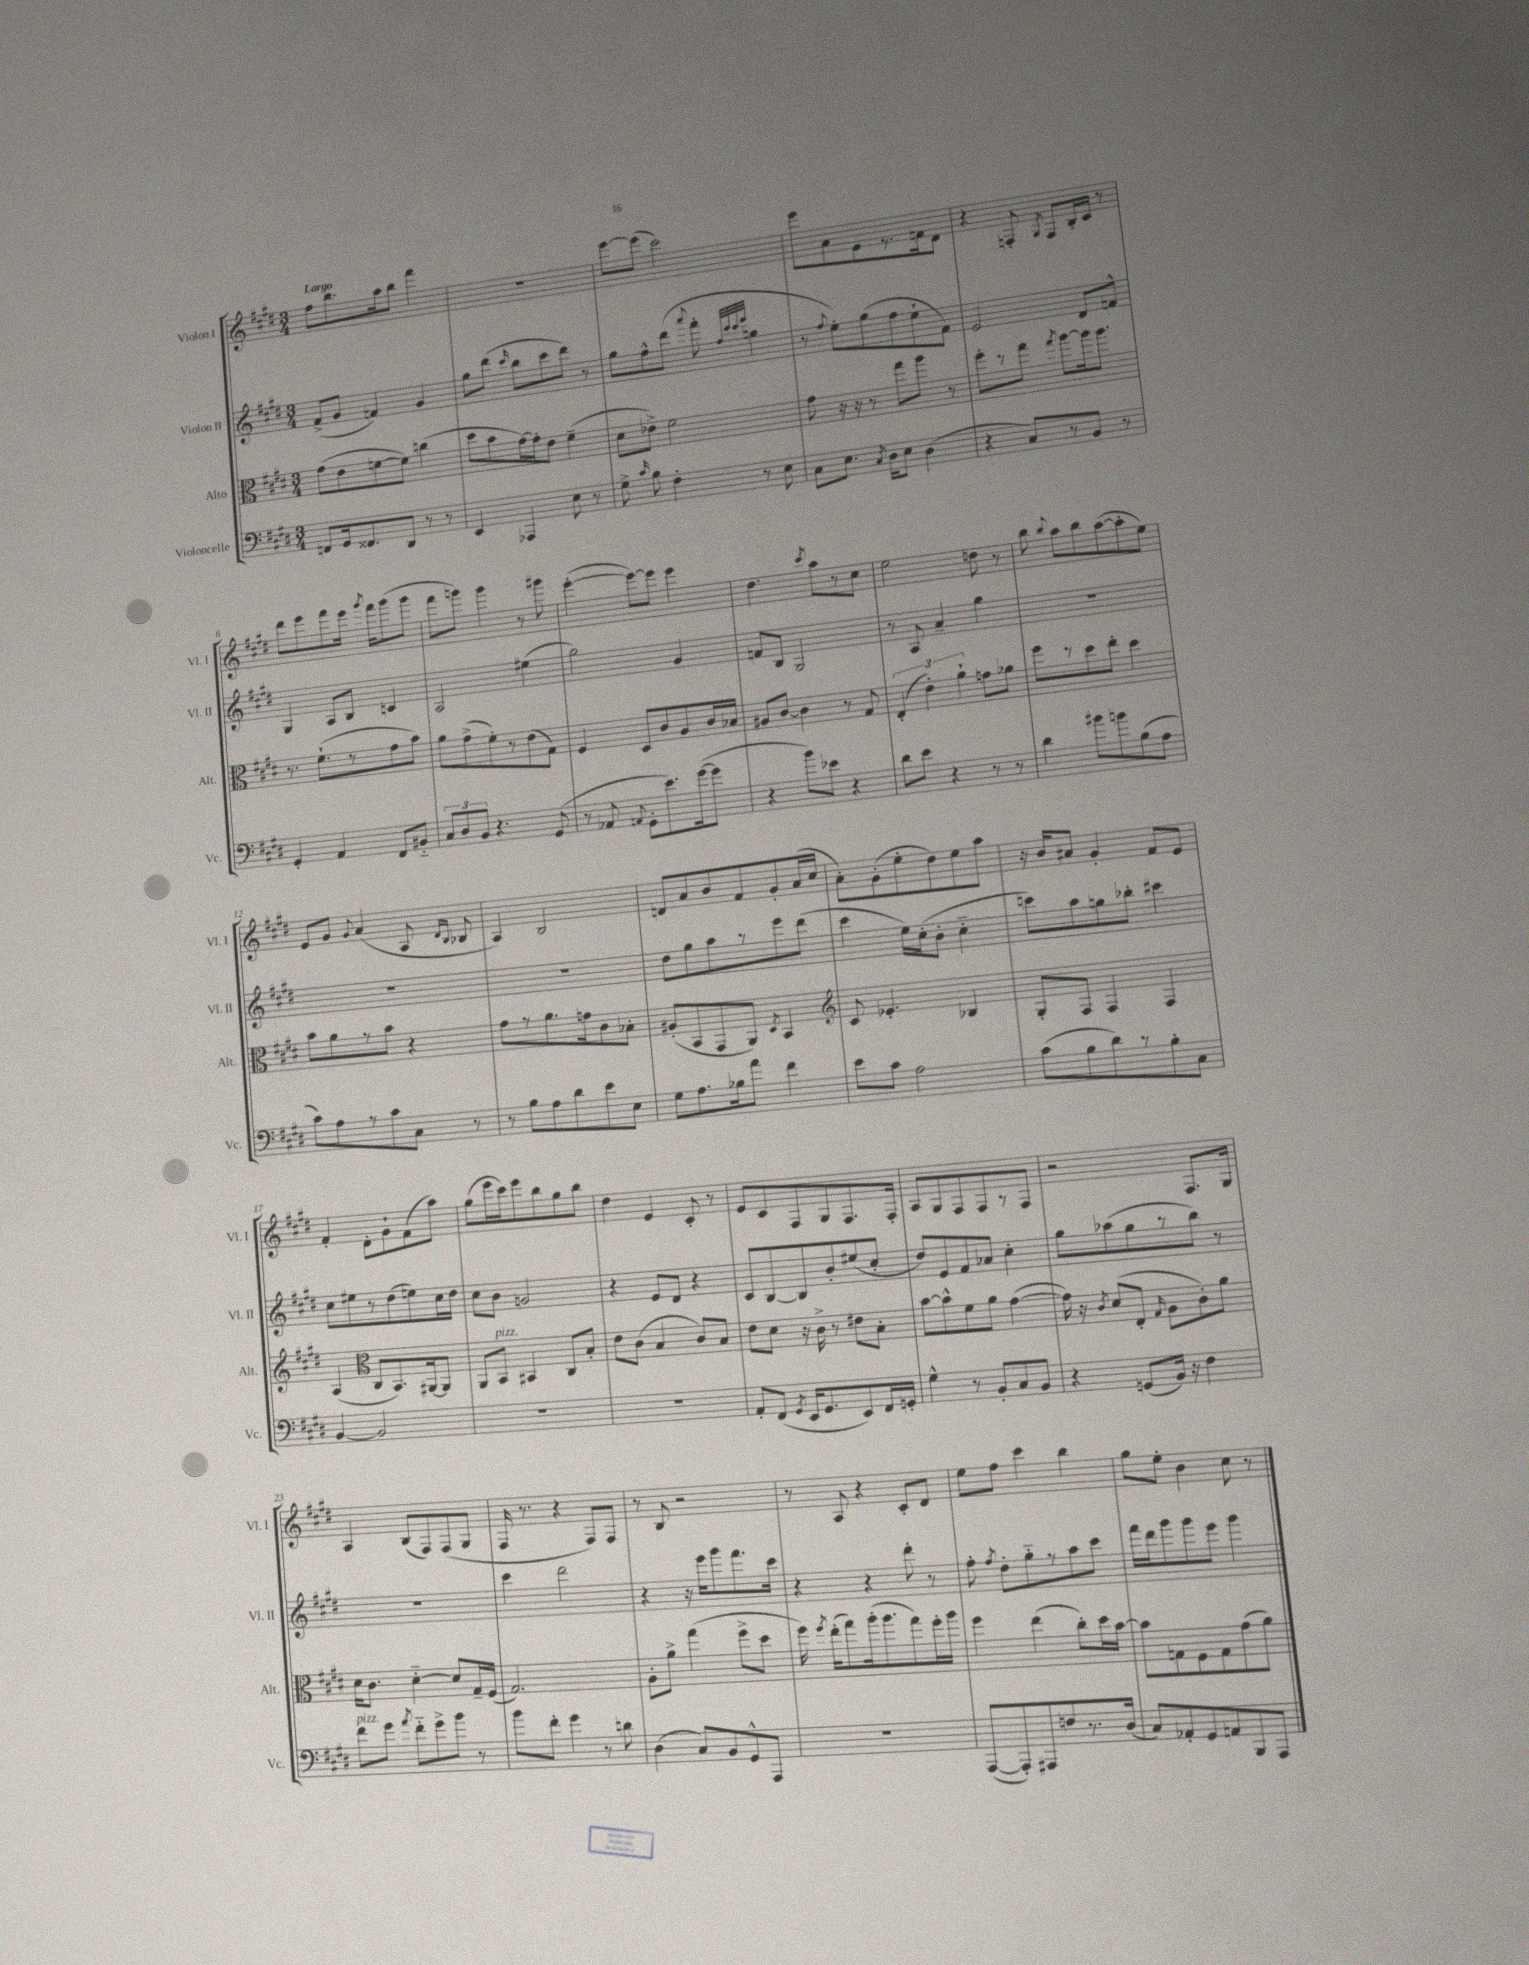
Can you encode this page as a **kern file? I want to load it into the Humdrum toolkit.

**kern	**kern	**kern	**kern
*staff4	*staff3	*staff2	*staff1
*clefF4	*clefC3	*clefG2	*clefG2
*k[f#c#g#d#]	*k[f#c#g#d#]	*k[f#c#g#d#]	*k[f#c#g#d#]
*M3/4	*M3/4	*M3/4	*M3/4
8FF	(8g#	(8f#^	8ff#
16GG#	8e	8g#	8.bb
8.FF##	.	.	.
.	[8f	4f)	.
.	.	.	16aa
8DD#	8f])	.	8bb
8r	(4cc	4g#	4fff#
8r	.	.	.
=	=	=	=
4EE	8dd#	8gg#	2.r
.	8b	(8ddd#	.
.	.	16qqccc#	.
4AAA-	[16g#)	8bb	.
.	16g#']	.	.
.	8e	8ccc#	.
8E	(4f#~	8ddd#)	.
8r	.	8r	.
=	=	=	=
8G#^	8d#	8gg#	[8eee
16qqc#	.	.	.
8B	8e-^)	8ff#^^	(8eee]
4F#'	2f#	(8ddd#	2ccc#)
.	.	8qqaaa	.
.	.	8fff#'	.
.	.	32qqff#	.
.	.	32qqccc#	.
.	.	32qqccc#	.
.	.	32qqeee	.
8r	.	4gg	.
8E	.	.	.
=	=	=	=
8C#	8g#	8r	8eee
.	.	8qqff#	.
8.E	16r	8ee')	8a
.	16r	.	.
.	8r	(8gg#	8e
8qC#	.	.	.
16D#	.	.	.
8E	8gg#	8ff#	8.r
(4D#	8aa	8ee`	.
.	.	.	16f
.	8r	8f#)	8d#
=	=	=	=
4r	8ff#'	2e	4r
.	8r	.	.
8C#)	8gg#	.	8F'
.	8qgg#	.	8qG#
8r	[8aa	.	8F
8BB	16aa]	8d#	16B'
.	8.aa	.	16c#
8r	.	8f^^	8r
=	=	=	=
4GG#'	8.r	4G#	8ddd#
.	.	.	8eee
.	(8.f#`	.	.
4AA	.	8A	8fff#
.	8r	8B	16eee
.	.	.	8qggg#
.	.	.	16fff#
8FF#	8g#	4c	(8ggg#
8BB#'~	8b)	.	8ggg#
=	=	=	=
12C#	8a	2A	8fff#
12D#	.	.	.
.	(8g#^	.	8ggg)
12BB	.	.	.
4.r	8f#')	.	4ggg
.	8r	.	.
.	(8e	(4ee#	8r
(8GG#	8G#)	.	8ggg#
=	=	=	=
8r	4F#	2gg#)	([4eee'
8AA-	.	.	.
8qqAA	.	.	.
8GG#'	8D#	.	8eee_)
8.e)	8c#	.	8eee]
.	8A	4g#	4eee
([16g#	.	.	.
8g#]	16c#	.	.
.	16B-	.	.
=	=	=	=
4r	8A#	8f	4.dd#
.	[8c#	8B	.
8b)	4c#]	2G#	.
.	.	.	8qccc#
8e-	.	.	8aa
4r	8r	.	8r
.	8G#	.	8cc#
=	=	=	=
8d#	(6E'	8r	2ee
8e	.	8A	.
.	6e')	.	.
4r	.	4a~	.
.	6a`	.	.
8r	8g	4gg#	8dd
8r	8a-	.	8r
=	=	=	=
4d#	8ff#	2.r	8bb
.	.	.	8qqbb
.	8r	.	8aa
8b#	8dd#	.	8bb
8b	8ee'	.	([8aa
(8B	4dd#	.	8aa']
8A	.	.	8ee)
=	=	=	=
8c#)	8b	2.r	8e
8A	8a	.	8g#
.	.	.	8qqg#
8r	8r	.	(4a
8c#	8b	.	.
8C#	4r	.	8A
.	.	.	16qqd#
.	.	.	16qqB
8r	.	.	8B-
=	=	=	=
8r	8g#	2.r	4A)
8B	8r	.	.
8A	8.a	.	2B
8d#	.	.	.
.	16g	.	.
8e	8c#	.	.
8E	8B-'	.	.
=	=	=	=
8G#	(8A#'	8dd#	8d
8.A	8BB	8gg#	8a
.	8GG#	8aa	8b
16B-	.	.	.
8a	8AA)	8r	8f#
.	8qD#	.	.
4f#	4BB	8eee	8g#'
.	.	(8ddd#	(16a
.	.	.	16cc#
=	=	=	=
*	*clefG2	*	*
8e	8c#	4ccc#	8a')
8c#	4.e-'	.	(8g#'
2A	.	16ee)	8ee'
.	.	(16cc#'	.
.	.	8b'	8dd#)
.	4B-	4cc#'~	8ee
.	.	.	8aa
=	=	=	=
(8c#	8G#'	8ccc)	16r
.	.	.	16b
8B	8F#	8aa	8a#
8d#)	4F#	8gg	4g#'
8r	.	8bb-'	.
8B'	4F#	4ccc#	8f#
8C#	.	.	8e
=	=	=	=
[4BB	(4A	8cc#	4f#'
.	.	8ee#	.
*	*clefC3	*	*
2BB]	8C#	8r	8d#'
.	8.BB)	(8dd#	8g#`
.	.	8ee)	(8f#
.	[16AA#	.	.
.	8AA#]	16cc#	8aa)
.	.	16dd#	.
=	=	=	=
2.r	8AA	8cc#	(8gg#
.	8BB	8b	16eee
.	.	.	16ccc#)
.	4BB#	2g	8eee
.	.	.	8bb
.	8C#	.	8gg#
.	8B'	.	8bb
=	=	=	=
2.r	8e	4r	4dd#
.	(8c#	.	.
.	4B	8e	4e
.	.	8d#	.
.	8c#)	4r	8c#'
.	8B	.	8r
=	=	=	=
8AA'	8e	8c#	8e
(8FF#	8d#	[8B	8c#
8qGG#	.	.	.
16EE	16r	8B]	8F#
8.GG#	16c#^	.	.
.	8r	8b'	8G#
8EE)	8e#	(8ee#	8.F#
16FF#	8B'	8cc#'	.
16GG'	.	.	16F#'
=	=	=	=
4G#^^	[8b	8dd#)	8A
.	8b^^]	8e	8G#
8r	8f#	8f#	8F#
8BB'	8a	8a-	8F#
8C#	([4g#	4cc#'	8r
8BB	.	.	8F#
=	=	=	=
4r	16g#])	8gg#	2r
.	16r	.	.
.	8qc#	.	.
.	(8d#	(8aa-	.
(8GG	8E'	8gg#	.
.	16qqG#	.	.
16BB)	8A	8r	.
16r	.	.	.
4F#	8c#')	8bb)	8.F#
.	8a	8r	.
.	.	.	16G#
=	=	=	=
8f#	16d#	2.r	4A
.	8.c#	.	.
8g#	.	.	.
8qa	.	.	.
8f#'~	[4d#'~	.	(8B
8g#^	.	.	8F#)
8b	8d#]	.	(8F#
8r	16G#~	.	8G#
.	(16F#	.	.
=	=	=	=
8b	2.G#)	4ccc#	16F#
.	.	.	8.r
8f#'	.	.	.
4g#	.	2ddd#	4r
8r	.	.	8F#)
8d	.	.	8F#
=	=	=	=
(4D#	8A'	4r	8r
.	8a^	.	8B
8C#)	(4gg#	16r	2r
.	.	16eee	.
8BB	.	8ggg#	.
8GG#^^	8ff#^	8.fff#	.
8AAA	8dd#	.	.
.	.	16ccc#	.
=	=	=	=
2.r	16ff#)	4r	8r
.	8qff#	.	.
.	(16ee'	.	.
.	8gg#)	.	8A
.	(16aa'	4r	4r
.	8.aa	.	.
.	8gg#)	8ddd#'	8c#'
.	16ff#'	8r	8d#
.	16aa	.	.
=	=	=	=
([8AAA	4ff#	8ff#'	8ee
.	.	8qff#	.
8AAA'])	.	8dd#'	8ff#
8AAA#	(4ee	8gg#'~	4ccc#
8F	.	8r	.
8.r	8cc#')	8aa	4bb
.	16dd#	8ccc#	.
(16D#	[16b	.	.
=	=	=	=
8C#)	8b]	16fff#	8gg#
.	.	16ddd#	.
8AA-'	8G	8ggg#	8ee'
8GG#	8F#	8ggg#	4b
8AA	8G	8eee	.
8BBB	(8g#	4ggg#	8cc#
8AAA	8a)	.	8r
==	==	==	==
*-	*-	*-	*-
